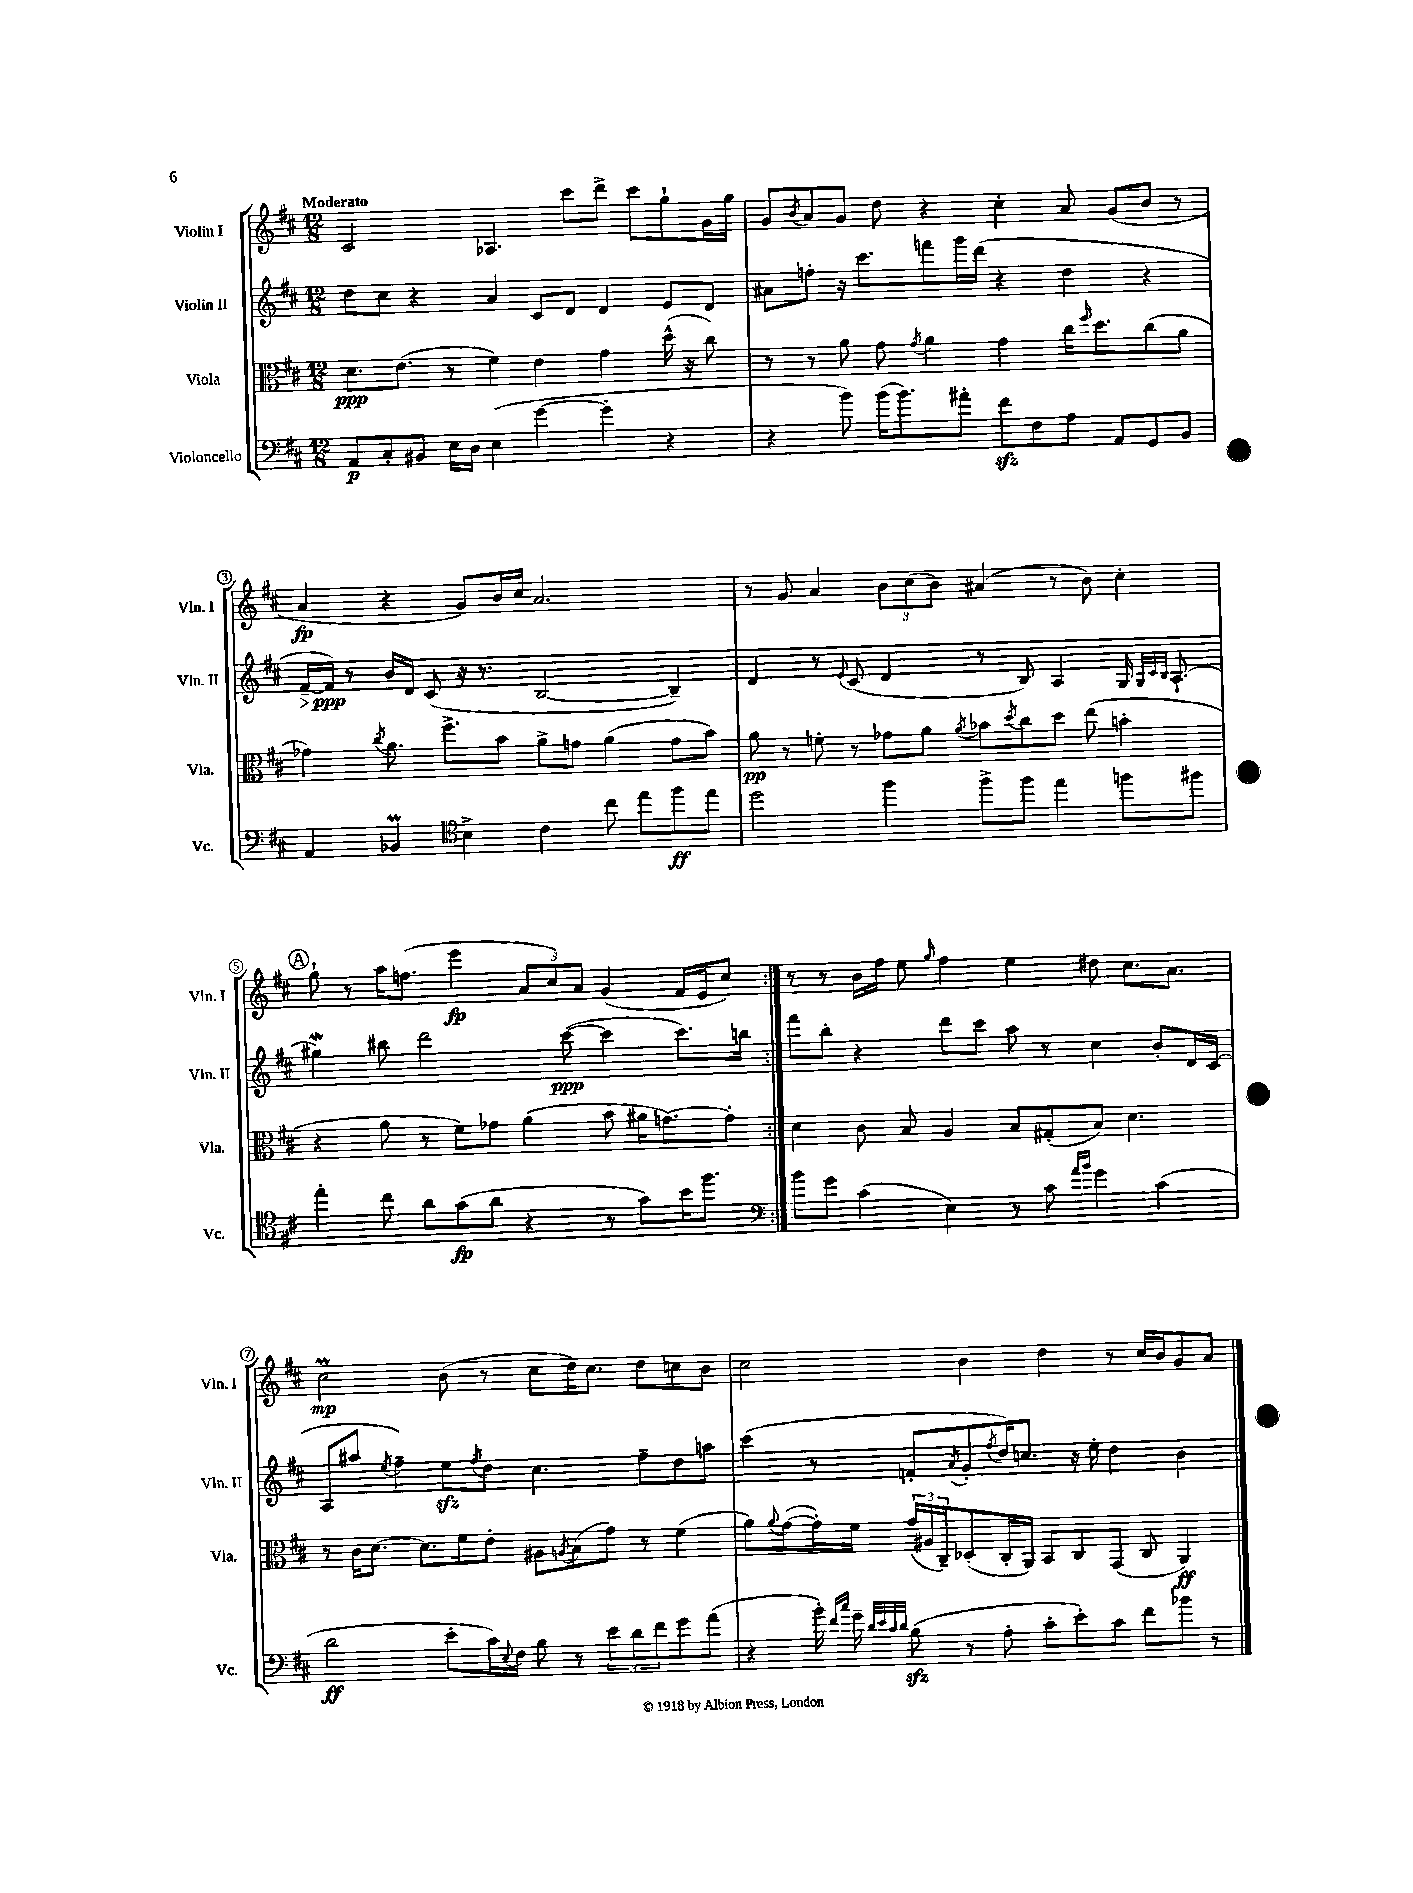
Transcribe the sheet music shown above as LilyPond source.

<<
\new StaffGroup <<
\new Staff = "s0" \with { instrumentName = "Violin I" shortInstrumentName = "Vln. I" } {
    \clef treble \key d \major \numericTimeSignature \time 12/8 \tempo "Moderato"
    \repeat volta 2 { cis'2 aes4. cis'''8 d'''8-> cis'''8 g''8-! g'16 g''16 |
    g'8 \acciaccatura { b'8 } a'8 g'8 d''8 r4 cis''4-. a'8 g'8( b'8 r8 |
    a'4\fp r4 g'8) b'16 cis''16 a'2. |
    r8 g'8 a'4 \tuplet 3/2 { b'8 cis''8( b'8) } ais'4( r8 b'8) cis''4-. |
    \mark \markup { \circle "A" } g''8-! r8 a''16 f''8.( e'''4\fp \tuplet 3/2 { a'8 cis''8) a'8 } g'4( fis'16 e'16 cis''8) | }
    r8 r8 b'16 fis''16 e''8 \grace { g''16 } fis''4 e''4 dis''8 cis''8. a'8. |
    cis''2\prall\mp b'8( r8 cis''8 d''16) cis''8. d''8 c''8 b'8 |
    cis''2 b'4 d''4 r8 cis''16 b'16 g'8 a'8 \bar "|." |
}
\new Staff = "s1" \with { instrumentName = "Violin II" shortInstrumentName = "Vln. II" } {
    \clef treble \key d \major \numericTimeSignature \time 12/8
    \repeat volta 2 { d''8 cis''8 r4 a'4 cis'8 d'8 d'4 e'8 d'8 |
    ais'8 f''8-. r16 cis'''8. f'''8 g'''16 d'''16( r4 d''4 r4 |
    fis'16~--\> fis'16\ppp\!) r8 b'16 d'16 cis'8( r16 r8. b2~ b4--) |
    d'4 r8 \appoggiatura { e'8 } cis'8( d'4 r8 b8) a4 g16 \grace { g32 cis'32 b32 } a8.-!( |
    \mark \markup { \circle "A" } gis''4\mordent) bis''8 d'''2 cis'''8~\ppp( cis'''4 cis'''8.) b''16 | }
    fis'''8 b''8-. r4 d'''8 cis'''8 a''8 r8 cis''4 b'8-. d'16 cis'16( |
    a8 ais''8 \acciaccatura { e''8 } fis''4--) e''8\sfz \acciaccatura { fis''8 } d''8 cis''4. fis''8-- d''8 a''8 |
    cis'''4( r8 f'8-. \acciaccatura { a'8 } g'8-. \acciaccatura { fis''8 } d''16) c''8. r16 e''16-. d''4 b'4 \bar "|." |
}
\new Staff = "s2" \with { instrumentName = "Viola" shortInstrumentName = "Vla." } {
    \clef alto \key d \major \numericTimeSignature \time 12/8
    \repeat volta 2 { d'8.\ppp e'8.( r8 fis'4) e'4 g'4 d''16-^( r16 cis''8) |
    r8 r8 a'8 g'8 \acciaccatura { g'8 } a'4 g'4 cis''16 \grace { fis''16 } d''8. cis''8( a'8 |
    ges'4) \acciaccatura { cis''8 } a'8. fis''8.-> b'8 a'8-> g'8 a'4( g'8 b'8) |
    a'8\pp r8 f'8-. r8 ges'8 a'8 \acciaccatura { a'8 } bes'8 \acciaccatura { d''8 } cis''8 d''8 e''8( b'4-. |
    \mark \markup { \circle "A" } r4 a'8 r8 fis'8) ges'8 a'4( b'8 ais'16 g'8.~) g'8-. | }
    d'4 cis'8 b8 a4 b8 gis8-.( b8) d'4. |
    r8 cis'16 d'8.~ d'8. fis'16 e'8-. ais8 \acciaccatura { a8 } b8( g'8) r8 fis'4( |
    a'8) \appoggiatura { a'8 } g'8~( g'16-.) fis'16 \tuplet 3/2 { g'16( ais16 cis16--) } des8-.( cis16-. a,16) b,8 cis8 g,8( cis8 a,4\ff) \bar "|." |
}
\new Staff = "s3" \with { instrumentName = "Violoncello" shortInstrumentName = "Vc." } {
    \clef bass \key d \major \numericTimeSignature \time 12/8
    \repeat volta 2 { a,8\p cis8-. bis,8 e16 d16 e4( g'4~ g'4-. r4 |
    r4 b'8) b'16( b'8.) ais'8-. fis'8\sfz fis8 a8 a,8 g,8 b,8 |
    a,4 bes,4\prall \clef tenor b4-> cis'4 cis''8 e''8 fis''8\ff e''8 |
    d''2 fis''4 fis''8-> fis''8 e''4 f''8 fis''8 |
    \mark \markup { \circle "A" } e''4-. cis''8 a'8 g'8\fp( a'8 r4 r8 g'8) b'16 fis''8. | }
    \clef bass b'8 g'8 cis'4( e4) r8 cis'8 \grace { a'16 b'16 } g'4 cis'4( |
    d'2\ff e'8-. cis'16) \appoggiatura { e8 } fis16 b8 r8 \tuplet 3/2 { e'8 d'8 fis'8 } g'8 a'8( |
    r4 b'16-.) \grace { fis'16 cis''16 } g'16-- \grace { d'32 e'32 cis'32 d'32 } b8\sfz( r8 a8-. cis'8-. e'8-.) cis'8 fis'8 bes'8 r8 \bar "|." |
}
>>
>>
\layout { \context { \Score \override BarNumber.stencil = #(make-stencil-circler 0.1 0.3 ly:text-interface::print) } }
